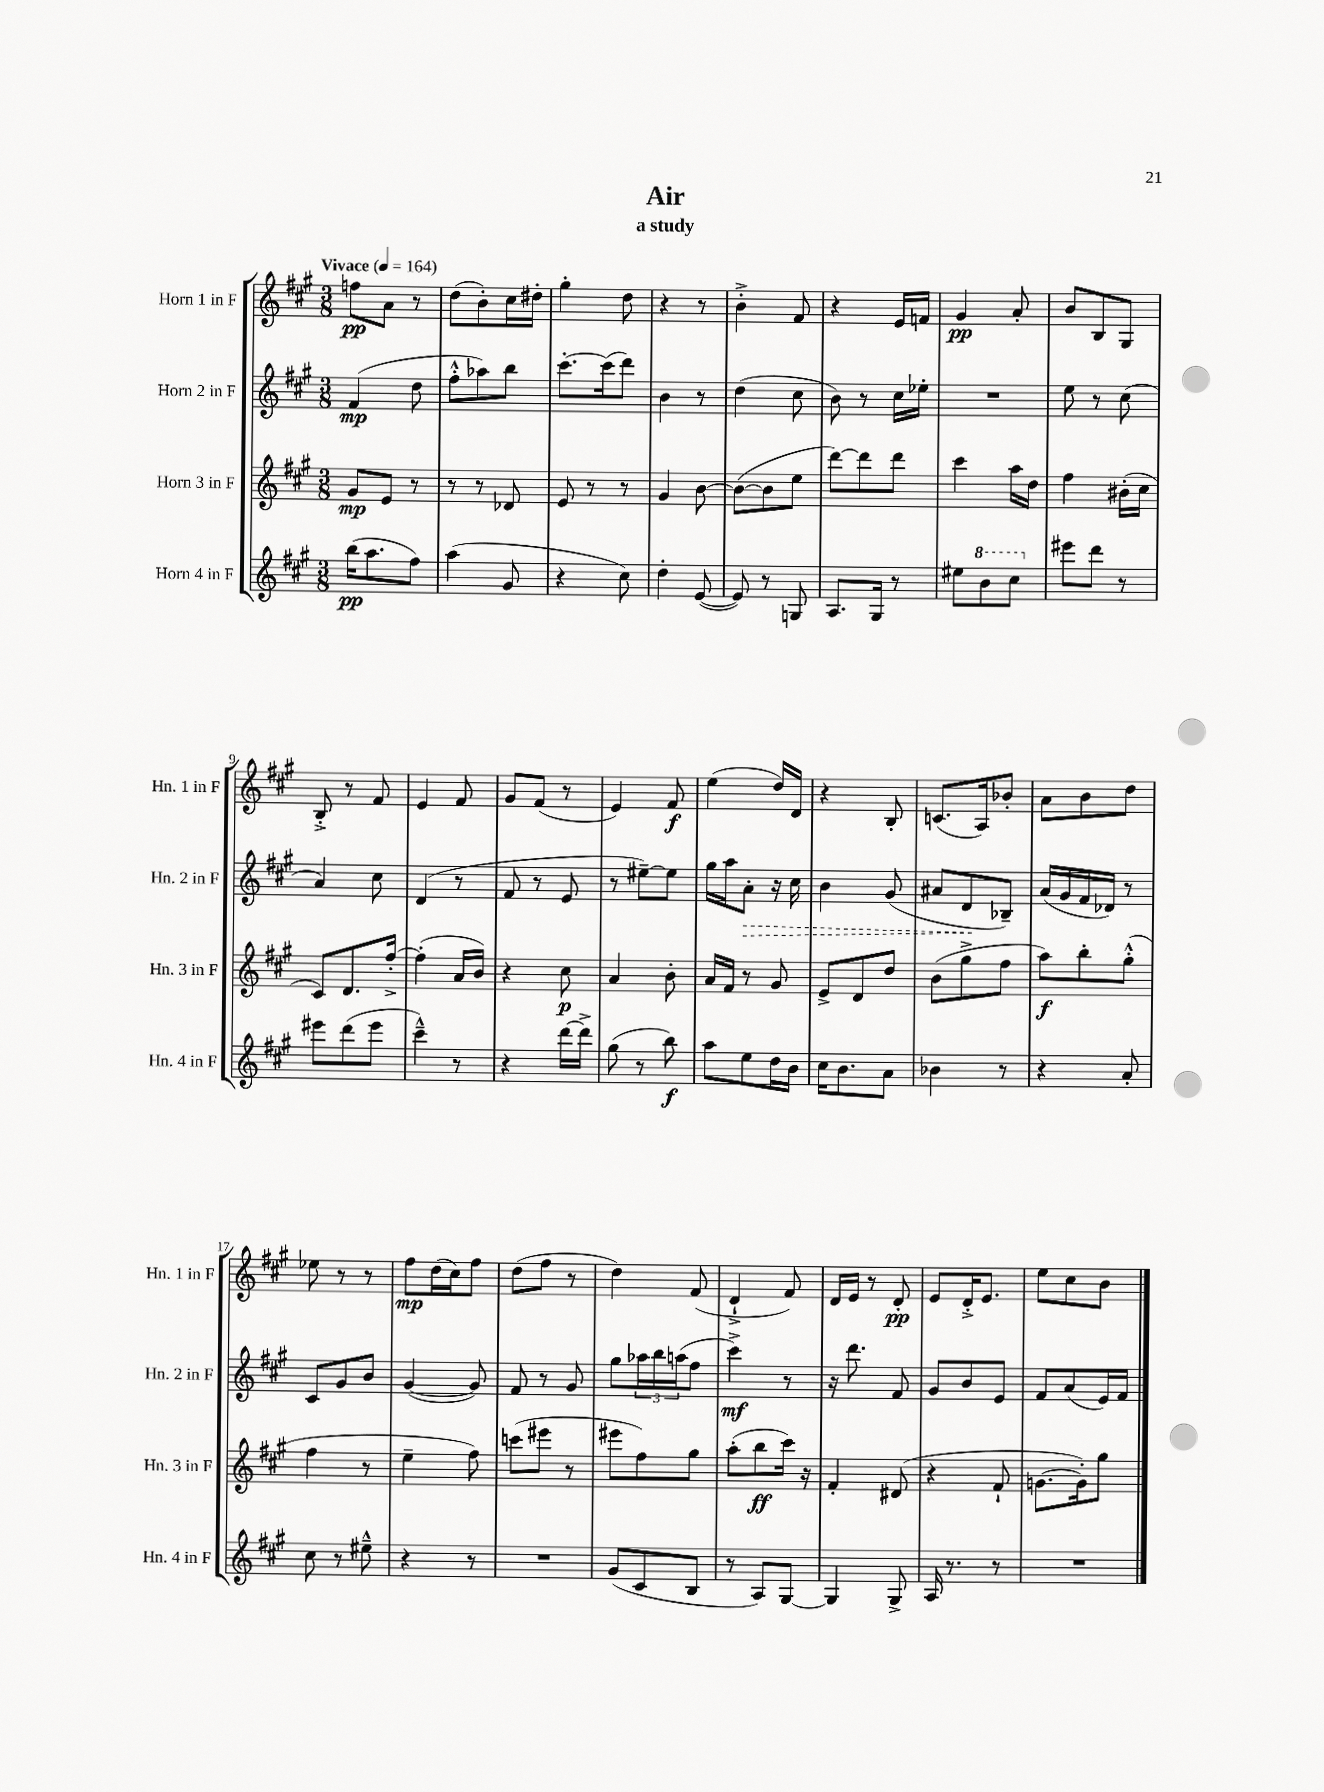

**kern	**dynam	**kern	**dynam	**kern	**dynam	**kern	**dynam
*part4	*part4	*part3	*part3	*part2	*part2	*part1	*part1
*staff4	*staff4	*staff3	*staff3	*staff2	*staff2	*staff1	*staff1
*I"Horn 4 in F	*	*I"Horn 3 in F	*	*I"Horn 2 in F	*	*I"Horn 1 in F	*
*I'Hn. 4 in F	*	*I'Hn. 3 in F	*	*I'Hn. 2 in F	*	*I'Hn. 1 in F	*
*clefG2	*	*clefG2	*	*clefG2	*	*clefG2	*
*k[f#c#g#]	*	*k[f#c#g#]	*	*k[f#c#g#]	*	*k[f#c#g#]	*
*M3/8	*	*M3/8	*	*M3/8	*	*M3/8	*
*MM164	*	*MM164	*	*MM164	*	*MM164	*
=1	=1	=1	=1	=1	=1	=1	=1
!	!	!	!	!	!	!LO:TX:a:B:t=Vivace	!
(16bb\KL	pp	8g#/L	mp	(4f#/	mp	8ffn\L	pp
8.aa\	.	.	.	.	.	.	.
.	.	8e/J	.	.	.	8a\J	.
8ff#\J)	.	8r	.	8dd\	.	8r	.
=2	=2	=2	=2	=2	=2	=2	=2
(4aa\	.	8r	.	8ff#'^^\L	.	(8dd\L	.
.	.	8r	.	8aa-X\)	.	8b'\)	.
8g#/	.	8d-X/	.	8bb\J	.	16cc#\L	.
.	.	.	.	.	.	16dd#X'\JJ	.
=3	=3	=3	=3	=3	=3	=3	=3
4r	.	8e/	.	[8.ccc#'\L	.	4gg#'\	.
.	.	8r	.	.	.	.	.
.	.	.	.	(16ccc#\k]	.	.	.
8cc#\)	.	8r	.	8ddd\J)	.	8dd\	.
=4	=4	=4	=4	=4	=4	=4	=4
4dd'\	.	4g#/	.	4b\	.	4r	.
([8e/	.	[8b\	.	8r	.	8r	.
=5	=5	=5	=5	=5	=5	=5	=5
8e/])	.	(8b\L_	.	(4dd\	.	4b'^\	.
8r	.	8b\]	.	.	.	.	.
8Gn/	.	8ee\J	.	8cc#\	.	8f#/	.
=6	=6	=6	=6	=6	=6	=6	=6
8.A/L	.	[8ddd\L)	.	8b\)	.	4r	.
.	.	8ddd\]	.	8r	.	.	.
16G#/Jk	.	.	.	.	.	.	.
8r	.	8ddd\J	.	16cc#\LL	.	16e/LL	.
.	.	.	.	16ee-X'\JJ	.	16fn/JJ	.
=7	=7	=7	=7	=7	=7	=7	=7
8ee#X\L	.	4ccc#\	.	4.r	.	4g#/	pp
*8va	*	*	*	*	*	*	*
8bb\	.	.	.	.	.	.	.
8ccc#\J	.	16aa\LL	.	.	.	8a'/	.
.	.	16dd\JJ	.	.	.	.	.
=8	=8	=8	=8	=8	=8	=8	=8
*X8va	*	*	*	*	*	*	*
8eee#X\L	.	4ff#\	.	8ee\	.	8b/L	.
8ddd\J	.	.	.	8r	.	8B/	.
8r	.	(16b#X'\LL	.	(8cc#\	.	8G#/J	.
.	.	16cc#\JJ	.	.	.	.	.
!!LO:LB:g=z
=9	=9	=9	=9	=9	=9	=9	=9
8eee#X\L	.	8c#/L)	.	4a/)	.	8B'^/	.
(8ddd\	.	8.d/	.	.	.	8r	.
8eee#\J	.	.	.	8cc#\	.	8f#/	.
.	.	[16ff#'^/Jk	.	.	.	.	.
=10	=10	=10	=10	=10	=10	=10	=10
4ccc#~^^\)	.	(4ff#'\]	.	(4d/	.	4e/	.
8r	.	16a/LL	.	8r	.	8f#/	.
.	.	16b/JJ)	.	.	.	.	.
=11	=11	=11	=11	=11	=11	=11	=11
4r	.	4r	.	8f#/	.	8g#/L	.
.	.	.	.	8r	.	(8f#/J	.
[16ddd\LL	.	8cc#\	p	8e/	.	8r	.
16ddd^\JJ]	.	.	.	.	.	.	.
=12	=12	=12	=12	=12	=12	=12	=12
(8gg#\	.	4a/	.	8r	.	4e/)	.
8r	.	.	.	[8ee#X~\L)	.	.	.
8bb\)	f	8b'\	.	8ee#\J]	.	8f#/	f
=13	=13	=13	=13	=13	=13	=13	=13
8aa\L	.	16a/LL	.	16gg#\LL	.	(4ee\	.
.	.	16f#/JJ	.	16aa\J	.	.	.
!	!	!	!	!	!LO:HP:b	!	!
8ee\	.	8r	.	8a'\J	>	.	.
16dd\L	.	8g#/	.	16r	.	16dd/LL)	.
16b\JJ	.	.	.	16cc#\	.	16d/JJ	.
=14	=14	=14	=14	=14	=14	=14	=14
16cc#\KL	.	8e^/L	.	4b\	.	4r	.
8.b\	.	.	.	.	.	.	.
.	.	8d/	.	.	.	.	.
8a\J	.	8dd/J	.	(8g#/	.	8B'/	.
=15	=15	=15	=15	=15	=15	=15	=15
4b-X\	.	(8b\L	.	8a#X/L	.	(8.cn/L	.
.	.	8gg#^\	.	8d/	.	.	.
.	.	.	.	.	.	16A/k)	.
8r	.	8ff#\J	.	8B-X~/J)	]	8b-X'/J	.
=16	=16	=16	=16	=16	=16	=16	=16
4r	.	8aa\L)	f	(16a/LL	.	8a\L	.
.	.	.	.	16g#/	.	.	.
.	.	8bb'\	.	16f#/	.	8b\	.
.	.	.	.	16d-X/JJ)	.	.	.
8a'/	.	(8gg#'^^\J	.	8r	.	8dd\J	.
!!LO:LB:g=z
=17	=17	=17	=17	=17	=17	=17	=17
8cc#\	.	4ff#\	.	8c#/L	.	8ee-X\	.
8r	.	.	.	8g#/	.	8r	.
8ee#X~^^\	.	8r	.	8b/J	.	8r	.
=18	=18	=18	=18	=18	=18	=18	=18
4r	.	4ee~\	.	([4g#/	.	8ff#\L	mp
.	.	.	.	.	.	(16dd\L	.
.	.	.	.	.	.	16cc#\J)	.
8r	.	8ff#\)	.	8g#/])	.	8ff#\J	.
=19	=19	=19	=19	=19	=19	=19	=19
4.r	.	(8cccn\L	.	8f#/	.	(8dd\L	.
.	.	8eee#X\J	.	8r	.	8ff#\J	.
.	.	8r	.	8g#/	.	8r	.
=20	=20	=20	=20	=20	=20	=20	=20
(8g#/L	.	8eee#X\L	.	8gg#\L	.	4dd\)	.
8c#/	.	8ff#\)	.	24aa-X\L	.	.	.
.	.	.	.	24bb\	.	.	.
.	.	.	.	(24aan\J	.	.	.
8B/J	.	8gg#\J	.	8ff#\J	.	(8f#/	.
=21	=21	=21	=21	=21	=21	=21	=21
8r	.	(8aa'\L	.	4ccc#^\)	mf	4d`^/	.
8A/L)	.	8bb\	ff	.	.	.	.
[8G#/J	.	16ccc#\Jk)	.	8r	.	8f#/)	.
.	.	16r	.	.	.	.	.
=22	=22	=22	=22	=22	=22	=22	=22
4G#/]	.	4f#'/	.	16r	.	16d/LL	.
.	.	.	.	8.ddd\	.	16e/JJ	.
.	.	.	.	.	.	8r	.
8G#^/	.	(8d#X/	.	8f#/	.	8d'/	pp
=23	=23	=23	=23	=23	=23	=23	=23
16A/	.	4r	.	8g#/L	.	8e/L	.
8.r	.	.	.	.	.	.	.
.	.	.	.	8b/	.	16d'^/K	.
.	.	.	.	.	.	8.e/J	.
8r	.	8f#`/	.	8e/J	.	.	.
=24	=24	=24	=24	=24	=24	=24	=24
4.r	.	[8.gn\L	.	8f#/L	.	8ee\L	.
.	.	.	.	(8a/	.	8cc#\	.
.	.	16g'\k])	.	.	.	.	.
.	.	8gg#\J	.	16e/L)	.	8b\J	.
.	.	.	.	16f#/JJ	.	.	.
==	==	==	==	==	==	==	==
*-	*-	*-	*-	*-	*-	*-	*-
